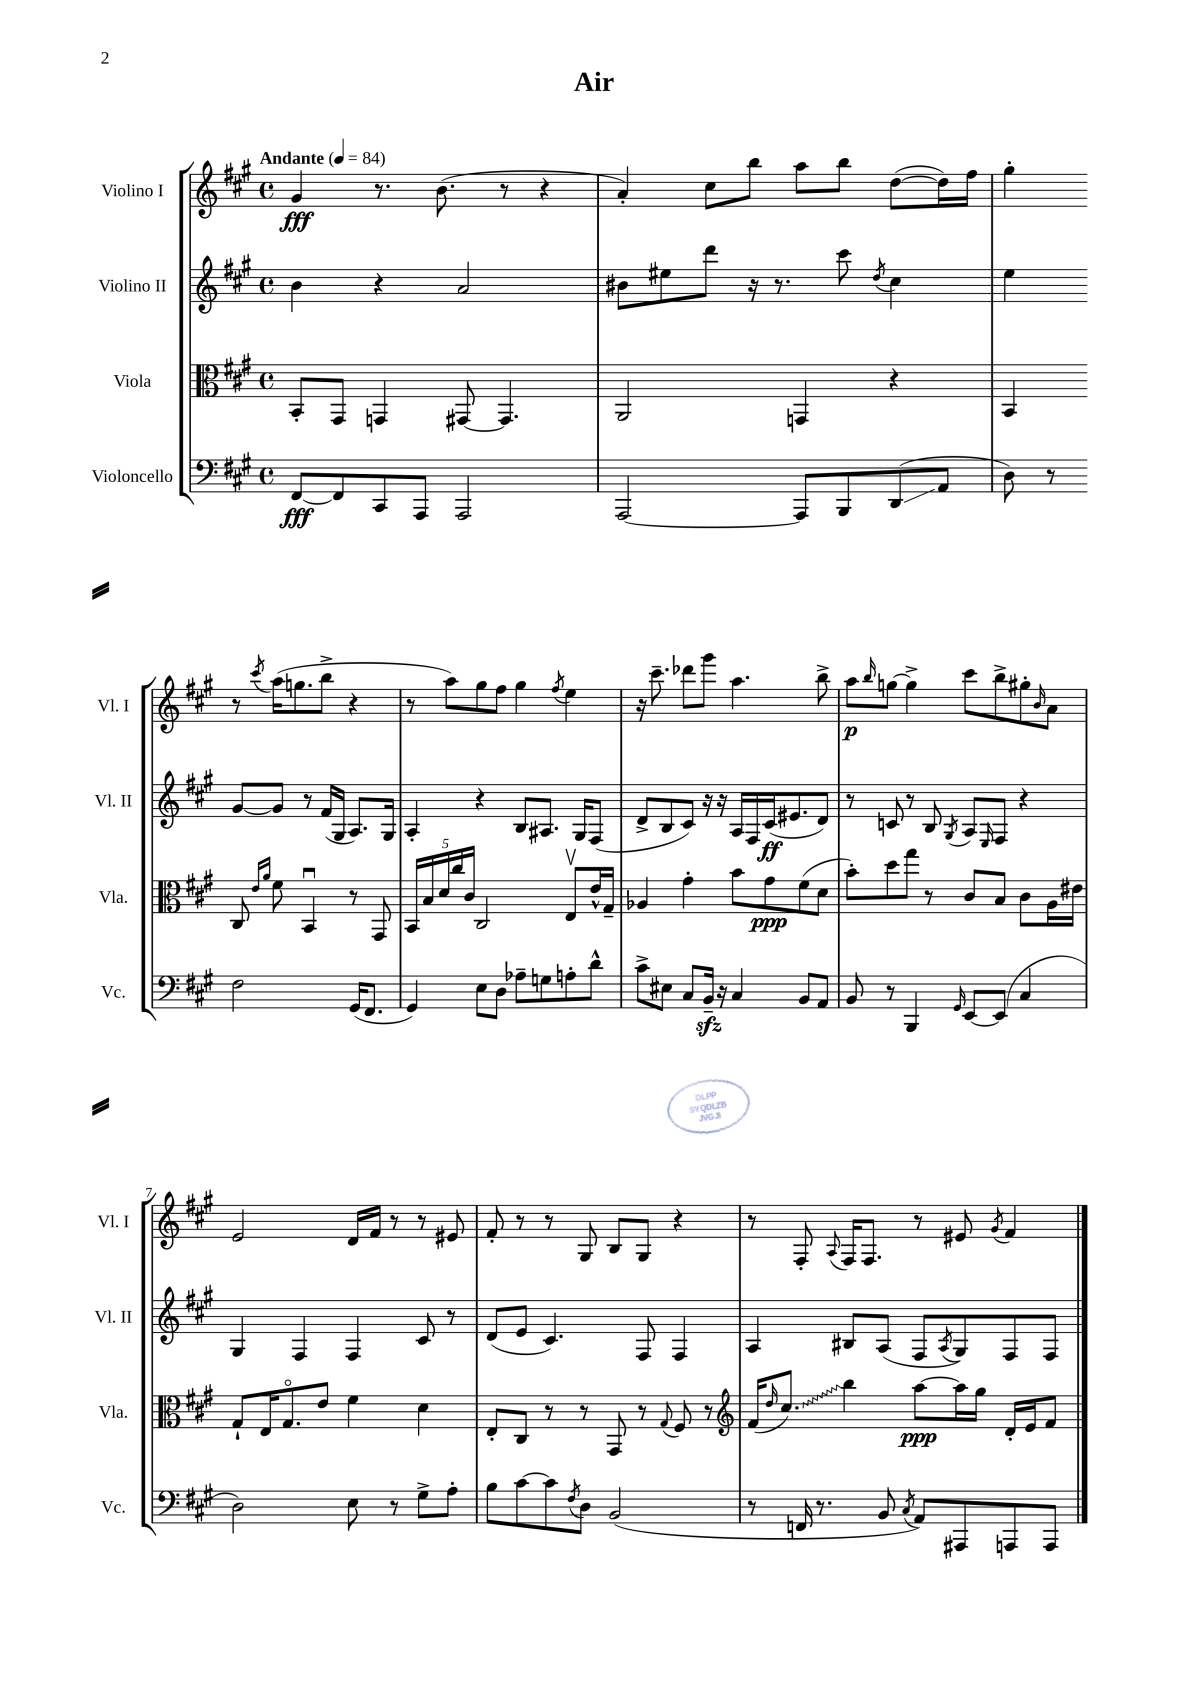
\header { title = "Air" }
<<
\new StaffGroup <<
\new Staff = "s0" \with { instrumentName = "Violino I" shortInstrumentName = "Vl. I" } {
    \clef treble \key a \major \defaultTimeSignature \time 4/4 \tempo "Andante" 4 = 84
    gis'4\fff r8. b'8.( r8 r4 |
    a'4-.) cis''8 b''8 a''8 b''8 d''8~( d''16) fis''16 |
    gis''4-. r8 \acciaccatura { cis'''8 } a''16( g''8. b''8-> r4 |
    r8 a''8) gis''8 fis''8 gis''4 \acciaccatura { fis''8 } e''4 |
    r16 cis'''8.-- des'''8 gis'''8 a''4. b''8-> |
    a''8\p \grace { b''16 } g''8~ g''4-> cis'''8 b''8-> gis''8-. \grace { b'16 } a'8 |
    e'2 d'16 fis'16 r8 r8 eis'8 |
    fis'8-. r8 r8 gis8 b8 gis8 r4 |
    r8 fis8-. \appoggiatura { a8 } fis16 fis8. r8 eis'8 \acciaccatura { gis'8 } fis'4 \bar "|." |
}
\new Staff = "s1" \with { instrumentName = "Violino II" shortInstrumentName = "Vl. II" } {
    \clef treble \key a \major \defaultTimeSignature \time 4/4
    b'4 r4 a'2 |
    bis'8 eis''8 d'''8 r16 r8. cis'''8 \acciaccatura { d''8 } cis''4 |
    e''4 gis'8~ gis'8 r8 fis'16( gis16 a8.) gis16 |
    a4-. r4 b8 ais8. gis16 fis8( |
    d'8-> b8 cis'8) r16 r16 a16 fis16 cis'16\ff( eis'8. d'8) |
    r8 c'8 r8 b8 \acciaccatura { gis8 } a8 \grace { e16 } fis8 r4 |
    gis4 fis4 fis4 cis'8 r8 |
    d'8( e'8 cis'4.) fis8 fis4 |
    a4 bis8 a8( fis8 \acciaccatura { a8 } gis8) fis8 fis8 \bar "|." |
}
\new Staff = "s2" \with { instrumentName = "Viola" shortInstrumentName = "Vla." } {
    \clef alto \key a \major \defaultTimeSignature \time 4/4
    b,8-. gis,8 g,4 gis,8~ gis,4. |
    a,2 g,4 r4 |
    b,4 cis8 \grace { e'16 a'16 } fis'8 b,4\downbow r8 gis,8 |
    \tuplet 5/4 { b,16 b16 d'16 cis''16 cis'16 } cis2 e8\upbow e'16-^ gis16-- |
    aes4 gis'4-. b'8 gis'8\ppp fis'8( d'8 |
    b'8-.) d''8 gis''8 r8 cis'8 b8 cis'8 a16 eis'16 |
    gis8-! e16 gis8.\flageolet e'8 fis'4 d'4 |
    e8-. cis8 r8 r8 gis,8 r8 \appoggiatura { gis8 } fis8 r8 |
    \clef treble fis'16( \grace { d''16 } \once \override Glissando.style = #'zigzag cis''8.\glissando) b''4 a''8~\ppp a''16 gis''16 d'16-. e'16 fis'8 \bar "|." |
}
\new Staff = "s3" \with { instrumentName = "Violoncello" shortInstrumentName = "Vc." } {
    \clef bass \key a \major \defaultTimeSignature \time 4/4
    fis,8~\fff fis,8 cis,8 a,,8 a,,2 |
    a,,2~ a,,8 b,,8 d,8\glissando( a,8 |
    d8) r8 fis2 gis,16( fis,8. |
    gis,4) e8 d8 aes8-- g8 a8-. d'8-^ |
    cis'8-> eis8 cis8 b,16--\sfz r16 cis4 b,8 a,8 |
    b,8 r8 b,,4 \grace { gis,16 } e,8~ e,8( cis4 |
    d2) e8 r8 gis8-> a8-. |
    b8 cis'8~ cis'8 \acciaccatura { fis8 } d8 b,2( |
    r8 f,16 r8. b,8 \acciaccatura { cis8 } a,8) ais,,8 a,,8 a,,8 \bar "|." |
}
>>
>>
